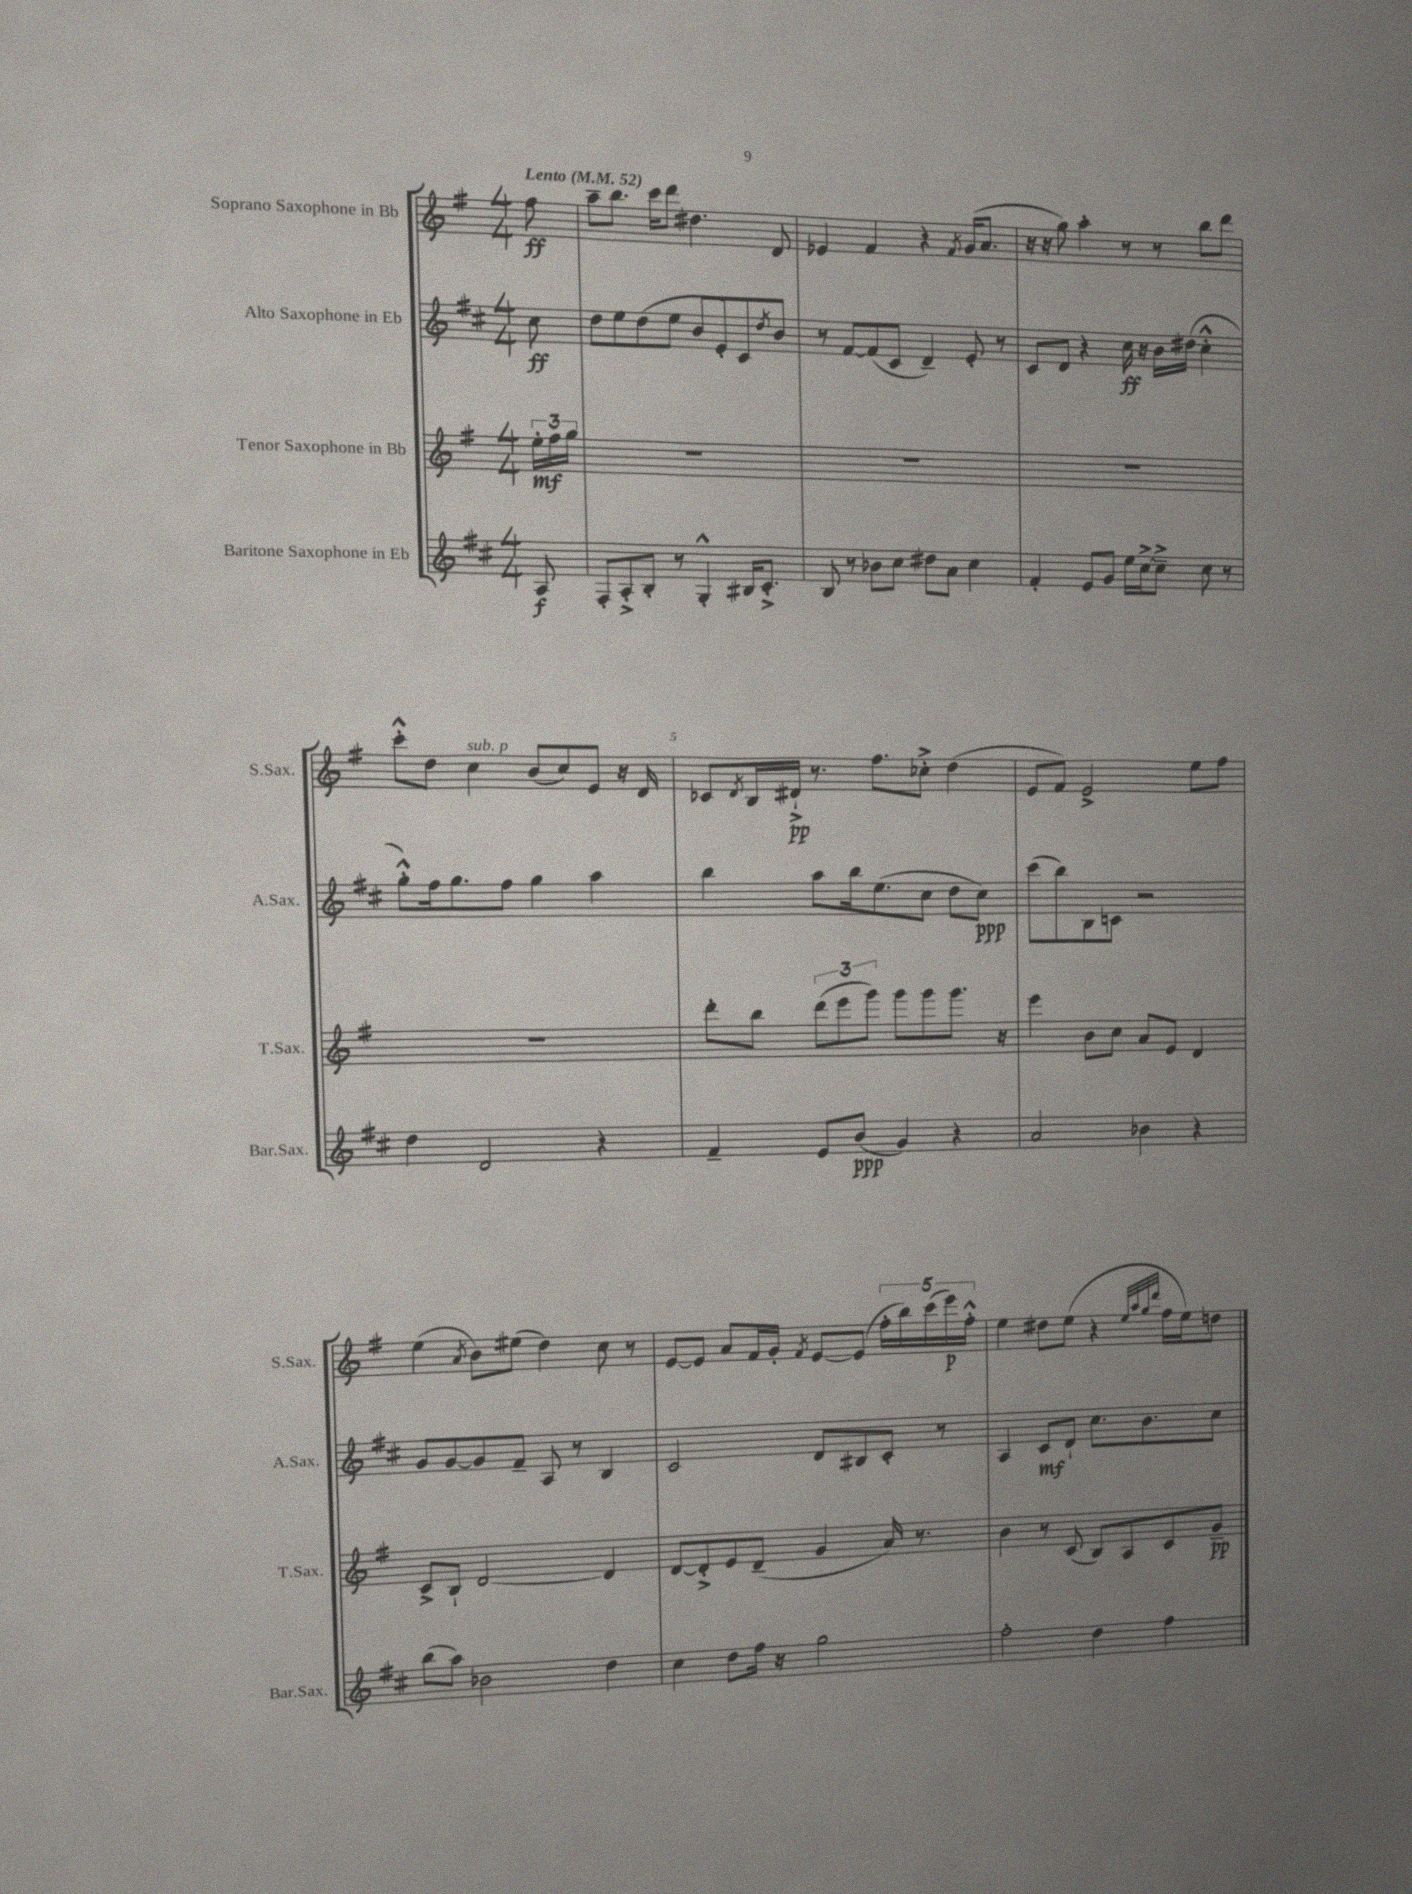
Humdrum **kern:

**kern	**dynam	**kern	**dynam	**kern	**dynam	**kern	**dynam
*part4	*part4	*part3	*part3	*part2	*part2	*part1	*part1
*staff4	*staff4	*staff3	*staff3	*staff2	*staff2	*staff1	*staff1
*I"Baritone Saxophone in Eb	*	*I"Tenor Saxophone in Bb	*	*I"Alto Saxophone in Eb	*	*I"Soprano Saxophone in Bb	*
*I'Bar.Sax.	*	*I'T.Sax.	*	*I'A.Sax.	*	*I'S.Sax.	*
*clefG2	*	*clefG2	*	*clefG2	*	*clefG2	*
*k[f#c#]	*	*k[f#]	*	*k[f#c#]	*	*k[f#]	*
*M4/4	*	*M4/4	*	*M4/4	*	*M4/4	*
*MM52	*	*MM52	*	*MM52	*	*MM52	*
=	=	=	=	=	=	=	=
!	!	!	!	!	!	!LO:TX:a:B:t=Lento	!
8A/	f	24ee'\LL	mf	8cc#\	ff	8ff#\	ff
.	.	24ff#\	.	.	.	.	.
.	.	24gg\JJ	.	.	.	.	.
=1	=1	=1	=1	=1	=1	=1	=1
8F#'/L	.	1r	.	8dd\L	.	8aa~\L	.
8A'^/	.	.	.	8ee\	.	8.bb\J	.
8B'/J	.	.	.	(8dd\	.	.	.
.	.	.	.	.	.	16ccc\KL	.
8r	.	.	.	8ee\J	.	8ddd\J	.
4G'^^/	.	.	.	8b/L	.	4.dd#X\	.
.	.	.	.	8e'/)	.	.	.
16B#X/KL	.	.	.	8c#/	.	.	.
8.c#'^/J	.	.	.	.	.	.	.
.	.	.	.	8qdd/	.	.	.
.	.	.	.	8b/J	.	8d/	.
=2	=2	=2	=2	=2	=2	=2	=2
8B/	.	1r	.	8r	.	4e-X/	.
8r	.	.	.	[8f#/L	.	.	.
8b-X\L	.	.	.	(8f#/]	.	4f#/	.
8cc#\J	.	.	.	8c#/J	.	.	.
8dd#X\L	.	.	.	4d~/)	.	4r	.
8a\J	.	.	.	.	.	.	.
.	.	.	.	.	.	8qf#/	.
4cc#\	.	.	.	8e'/	.	(16g/KL	.
.	.	.	.	.	.	8.a/J	.
.	.	.	.	8r	.	.	.
=3	=3	=3	=3	=3	=3	=3	=3
4f#'/	.	1r	.	8c#/L	.	16r	.
.	.	.	.	.	.	16r	.
.	.	.	.	8d/J	.	8gg\)	.
8e/L	.	.	.	4r	.	4aa'\	.
8g/J	.	.	.	.	.	.	.
16ee\LL	.	.	.	16cc#\	ff	8r	.
[16cc#^\J	.	.	.	16r	.	.	.
8cc#~^\J]	.	.	.	16b\LL	.	8r	.
.	.	.	.	(16dd#X\JJ	.	.	.
8cc#\	.	.	.	4cc#'^^\	.	8bb\L	.
8r	.	.	.	.	.	8ddd\J	.
!!LO:LB:g=z
=4	=4	=4	=4	=4	=4	=4	=4
4dd\	.	1r	.	8gg'^^\L)	.	8ccc'^^\L	.
.	.	.	.	16ff#\k	.	8dd\J	.
.	.	.	.	8.gg\	.	.	.
!	!	!	!	!	!	!LO:TX:a:i:t=sub. p	!
2d/	.	.	.	.	.	4cc\	.
.	.	.	.	8ff#\J	.	.	.
.	.	.	.	4gg\	.	(8b/L	.
.	.	.	.	.	.	8cc/)	.
4r	.	.	.	4aa\	.	8e/J	.
.	.	.	.	.	.	16r	.
.	.	.	.	.	.	16d/	.
=5	=5	=5	=5	=5	=5	=5	=5
4f#~/	.	8ddd'\L	.	4bb\	.	8c-X/L	.
.	.	.	.	.	.	8qd/	.
.	.	8bb\J	.	.	.	16B/L	.
.	.	.	.	.	.	16d#X`^/JJ	pp
8e/L	.	(12ddd\L	.	8aa\L	.	8.r	.
.	.	12eee\	.	.	.	.	.
(8b/J	ppp	.	.	16bb\k	.	.	.
.	.	12ggg\J)	.	.	.	.	.
.	.	.	.	(8.ee\	.	8.ff#\L	.
4g/)	.	8ggg\L	.	.	.	.	.
.	.	8ggg\	.	8cc#\J	.	8cc-X'^\J	.
4r	.	8.ggg\J	.	8dd\L	.	(4dd\	.
.	.	.	.	8cc#\J)	ppp	.	.
.	.	16r	.	.	.	.	.
=6	=6	=6	=6	=6	=6	=6	=6
2a/	.	4eee\	.	(8ccc#\L	.	8e/L	.
.	.	.	.	8bb\)	.	8f#/J)	.
.	.	8b\L	.	8B\	.	2e^/	.
.	.	8cc\J	.	8cn\J	.	.	.
4b-X\	.	8a/L	.	2r	.	.	.
.	.	8e/J	.	.	.	.	.
4r	.	4d/	.	.	.	8ee\L	.
.	.	.	.	.	.	8ff#\J	.
!!LO:LB:g=z
=7	=7	=7	=7	=7	=7	=7	=7
(8bb\L	.	8c^/L	.	8g/L	.	(4ee\	.
8aa\J)	.	8B`/J	.	[8g/	.	.	.
.	.	.	.	.	.	8qa/	.
2b-X\	.	[2d/	.	8g/]	.	8b\L)	.
.	.	.	.	8f#~/J	.	(8ee#X\J	.
.	.	.	.	8A/	.	4dd\)	.
.	.	.	.	8r	.	.	.
4dd\	.	4d/]	.	4B/	.	8cc\	.
.	.	.	.	.	.	8r	.
=8	=8	=8	=8	=8	=8	=8	=8
4cc#\	.	[8d/L	.	2c#/	.	[8e/L	.
.	.	8d'^/]	.	.	.	8e/J]	.
8dd\L	.	8e/	.	.	.	8a/L	.
16ff#\Jk	.	(8d~/J	.	.	.	16f#/L	.
16r	.	.	.	.	.	16g'/JJ	.
.	.	.	.	.	.	8qf#/	.
2gg\	.	4g/	.	8d/L	.	[8e/L	.
.	.	.	.	8B#X/	.	(8e/J]	.
.	.	16a/)	.	8c#'/J	.	20ff#'\LL	.
.	.	.	.	.	.	20bb\)	.
.	.	8.r	.	.	.	.	.
.	.	.	.	.	.	(20ccc\	.
.	.	.	.	8r	.	.	.
.	.	.	.	.	.	20eee\)	p
.	.	.	.	.	.	20ff#'^^\JJ	.
=9	=9	=9	=9	=9	=9	=9	=9
2ff#'\	.	4b\	.	4A/	.	4ee\	.
.	.	8r	.	8c#/L	mf	8dd#X\L	.
.	.	(8c/	.	8d`/J	.	(8ee\J	.
4dd\	.	8B/L)	.	8.cc#\L	.	4r	.
.	.	8A/	.	.	.	.	.
.	.	.	.	8.b\	.	.	.
.	.	.	.	.	.	32qqee/LLL	.
.	.	.	.	.	.	32qqaa/	.
.	.	.	.	.	.	32qqgg/	.
.	.	.	.	.	.	32qqddd/JJJ	.
4ff#\	.	8c/	.	.	.	16ff#\LL	.
.	.	.	.	.	.	16ee\J)	.
.	.	8g~/J	pp	8cc#\J	.	8ddn\J	.
==	==	==	==	==	==	==	==
*-	*-	*-	*-	*-	*-	*-	*-
